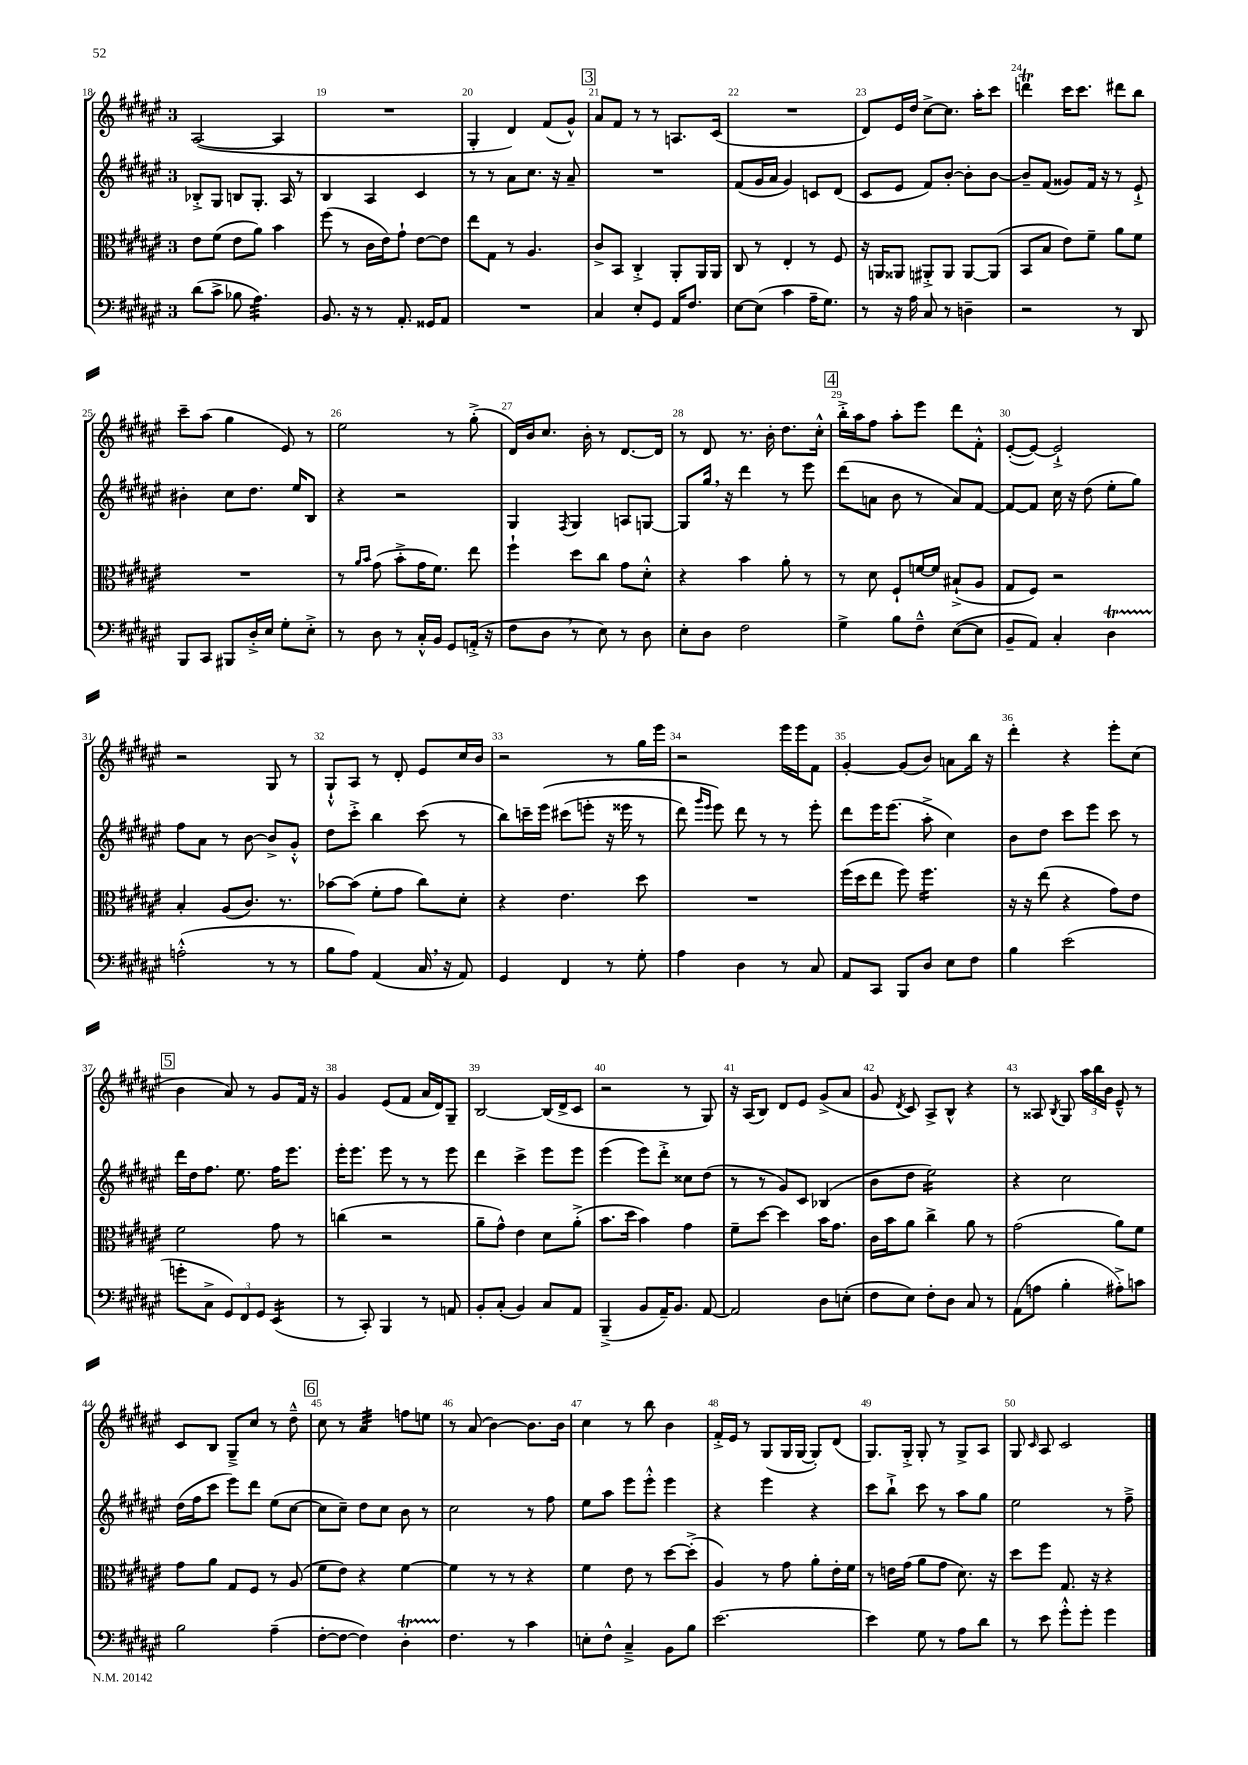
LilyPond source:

<<
\new StaffGroup <<
\new Staff = "s0" {
    \clef treble \key fis \major \once \override Staff.TimeSignature.style = #'single-digit \time 3/4
    \autoBeamOff ais2~( ais4 |
    R2. |
    gis4-. dis'4) fis'8[( gis'8]-^) |
    \mark \markup { \box "3" } ais'8[ fis'8] r8 r8 a8.[ cis'16]( |
    R2. |
    dis'8[) eis'16 dis''16] cis''8[~-> cis''8.] ais''16[-. cis'''8] |
    d'''4\trill cis'''16[ cis'''8.] dis'''8[ b''8] |
    cis'''8[-- ais''8]( gis''4 eis'8) r8 |
    eis''2 r8 gis''8-.->( |
    dis'16[) b'16 cis''8.] b'16-. r8 dis'8.[~ dis'16] |
    r8 dis'8 r8. b'16-. dis''8.[ cis''16]-.-^ |
    \mark \markup { \box "4" } b''16[-.-> ais''16 fis''8] ais''8[-. eis'''8] dis'''8[ fis'8]-.-^ |
    eis'8[~-.( eis'8]~) eis'2-!-> |
    r2 gis8 r8 |
    gis8[-!-^ ais8] r8 dis'8-. eis'8[ cis''16 b'16] |
    r2 r8 gis''16[ eis'''16] |
    r2 eis'''16[ eis'''16 fis'8] |
    gis'4~-. gis'8[( b'8]) a'8[ b''16] r16 |
    dis'''4-. r4 eis'''8[-. cis''8]( |
    \mark \markup { \box "5" } b'4 ais'8) r8 gis'8[ fis'16] r16 |
    gis'4 eis'8[( fis'8] ais'16[ dis'16) gis8]-- |
    b2~ b16[( dis'16-> cis'8] |
    r2 r8 gis8) |
    r16 ais16[( b8]) dis'8[ eis'8] gis'8[->( ais'8] |
    gis'8 \acciaccatura { dis'8 } cis'8) ais8[-> b8]-^ r4 |
    r8 aisis8 \acciaccatura { b8 } gis8 \tuplet 3/2 { ais''16[ b''16 b'16] } eis'8---^ r8 |
    cis'8[ b8] gis8[---> cis''8] r8 dis''8---^ |
    \mark \markup { \box "6" } cis''8 r8 ais'4:32 f''8[ e''8] |
    r8 ais'8( b'4~) b'8.[ b'16] |
    cis''4 r8 b''8 b'4 |
    fis'16[-.-> eis'16] r8 gis8[( gis16 gis16]~ gis8[-.) dis'8]( |
    gis8.[) gis16]-.-> gis8-. r8 gis8[-> ais8] |
    gis8 \grace { cis'16 } ais8 cis'2 \bar "|." |
}
\new Staff = "s1" {
    \clef treble \key fis \major \once \override Staff.TimeSignature.style = #'single-digit \time 3/4
    \autoBeamOff bes8[-.-> gis8] b8[ gis8.]-. ais16 r8 |
    b4 ais4 cis'4 |
    r8 r8 ais'8[ cis''8.] r16 ais'8-- |
    \mark \markup { \box "3" } R2. |
    fis'8[( gis'16 ais'16] gis'4) c'8[ dis'8]( |
    cis'8[ eis'8] fis'8[) b'8]~-. b'8[-. b'8]~ |
    b'8[-- fis'8]( gisis'8[) fis'16] r16 r8 eis'8-!-> |
    bis'4-. cis''8[ dis''8.] eis''16[ b8] |
    r4 r2 |
    gis4 \acciaccatura { fis8 } gis4 a8[ g8]~ |
    g8[ gis''16] \breathe r16 dis'''4 r8 eis'''8 |
    \mark \markup { \box "4" } dis'''8[( a'8] b'8 r8 a'8[) fis'8]~ |
    fis'8[~ fis'8] cis''16 r16 dis''8( eis''8[-. gis''8]) |
    fis''8[ ais'8] r8 b'8~ b'8[-> gis'8]-.-^ |
    dis''8[ cis'''8]-.-> b''4 cis'''8( r8 |
    b''8[) c'''16-- eis'''16]\( cis'''8[( e'''8]-. r16 eisis'''16 r8 |
    dis'''8) \grace { gis'''16[ eis'''16] } eis'''8\) dis'''8 r8 r8 eis'''8-. |
    dis'''8[ eis'''16 eis'''8.]( ais''8-.-> cis''4) |
    b'8[ dis''8] cis'''8[ eis'''8] cis'''8 r8 |
    \mark \markup { \box "5" } dis'''16[ dis''16 fis''8.] eis''8. fis''16[ eis'''8.] |
    eis'''16[-. eis'''8.] eis'''8 r8 r8 eis'''8 |
    dis'''4 cis'''4-> eis'''8[ eis'''8] |
    eis'''4( eis'''8[) dis'''8]-.-> cisis''8[ dis''8]( |
    r8 r8 gis'8[) cis'8] bes4( |
    b'8[ dis''8] eis''2:16) |
    r4 cis''2 |
    dis''16[( fis''16 cis'''8] eis'''8[) dis'''8] eis''8[( cis''8]~ |
    \mark \markup { \box "6" } cis''8[ cis''8]--) dis''8[ cis''8] b'8 r8 |
    cis''2 r8 fis''8 |
    eis''8[ ais''8] eis'''8[ eis'''8]-.-^ eis'''4 |
    r4 eis'''4 r4 |
    cis'''8[ b''8]-!-> cis'''8 r8 ais''8[ gis''8] |
    eis''2 r8 fis''8---> \bar "|." |
}
\new Staff = "s2" {
    \clef alto \key fis \major \once \override Staff.TimeSignature.style = #'single-digit \time 3/4
    \autoBeamOff eis'8[ fis'8]( eis'8[ ais'8]) b'4 |
    fis''8( r8 cis'16[ eis'16) gis'8]-! eis'8[~ eis'8] |
    eis''8[ gis8] r8 ais4. |
    \mark \markup { \box "3" } cis'8[-> b,8] cis4-.-> ais,8[-. ais,16 ais,16] |
    cis8 r8 eis4-. r8 fis8 |
    r16 a,16[ aisis,8] ais,8[-.-> ais,8] ais,8[~ ais,8]( |
    b,8[ b8] eis'8[) fis'8]-- ais'8[ fis'8] |
    R2. |
    r8 \grace { ais'16[ b'16] } gis'8( b'8[-.-> gis'16 fis'8.]) eis''8 |
    fis''4-! dis''8[ cis''8] gis'8[ dis'8]-.-^ |
    r4 b'4 ais'8-. r8 |
    \mark \markup { \box "4" } r8 dis'8 fis8[-! f'16~ f'16] bis8[-!->( ais8] |
    gis8[ fis8]) r2 |
    b4-. ais8[( cis'8.]) r8. |
    bes'8[~ bes'8]( fis'8[-. gis'8] cis''8[) dis'8]-. |
    r4 eis'4. dis''8 |
    R2. |
    fis''16[( dis''16 eis''8] fis''8) fis''4.:16 |
    r16 r16 eis''8( r4 gis'8[) eis'8] |
    \mark \markup { \box "5" } fis'2 gis'8 r8 |
    c''4( r2 |
    ais'8[-- gis'8]-^) eis'4 dis'8[ ais'8]-.->( |
    b'8.[ dis''16] b'4) gis'4 |
    fis'8[-- dis''8]~ dis''4 b'16[ gis'8.] |
    cis'16[ b'16 ais'8] cis''4-> ais'8 r8 |
    gis'2( ais'8[) fis'8] |
    gis'8[ ais'8] gis8[ fis8] r8 ais8( |
    \mark \markup { \box "6" } fis'8[ eis'8]) r4 fis'4~ |
    fis'4 r8 r8 r4 |
    fis'4 eis'8 r8 dis''8[~ dis''8]-.->( |
    ais4) r8 gis'8 ais'8[-. eis'16-. fis'16] |
    r8 e'16[ gis'16]( ais'8[ gis'8] dis'8.) r16 |
    dis''8[ fis''8] gis8. r16 r4 \bar "|." |
}
\new Staff = "s3" {
    \clef bass \key fis \major \once \override Staff.TimeSignature.style = #'single-digit \time 3/4
    \autoBeamOff dis'8[( cis'8]-> bes8 ais4.:32) |
    b,8. r16 r8 ais,8.-. gisis,16[ ais,8] |
    R2. |
    \mark \markup { \box "3" } cis4 eis8[-. gis,8] ais,16[ fis8.] |
    eis8[~ eis8]( cis'4 ais16[-- gis8.]) |
    r8 r16 ais16 cis8 r8 d4-- |
    r2 r8 dis,8 |
    b,,8[ cis,8] bis,,8[ dis16-.-> eis16] gis8[-. eis8]-.-> |
    r8 dis8 r8 cis16[-.-^ b,16] gis,8[ a,16]-.->( r16 |
    fis8[ dis8] \breathe r8 eis8) r8 dis8 |
    eis8[-. dis8] fis2 |
    \mark \markup { \box "4" } gis4-> b8[ fis8]---^ eis8[~( eis8] |
    b,8[-- ais,8]) cis4-. dis4\startTrillSpan |
    a2-.-^\stopTrillSpan( r8 r8 |
    b8[ ais8]) ais,4( cis16 \breathe r16 ais,8) |
    gis,4 fis,4 r8 gis8-. |
    ais4 dis4 r8 cis8 |
    ais,8[ cis,8] b,,8[ dis8] eis8[ fis8] |
    b4 eis'2( |
    \mark \markup { \box "5" } g'8[-. cis8]-> \tuplet 3/2 { gis,8[) fis,8 gis,8] } eis,4:16( |
    r8 cis,8-.) b,,4 r8 a,8 |
    b,8[-. cis8]-.( b,4) cis8[ ais,8] |
    b,,4--->( b,8[ ais,16--) b,8.] ais,8~ |
    ais,2 dis8[ e8]-.( |
    fis8[ eis8]) fis8[-. dis8] cis8 r8 |
    ais,8[( a8] b4-. ais8[-.->) c'8] |
    b2 ais4--( |
    \mark \markup { \box "6" } fis8[~-. fis8]~ fis4) dis4-.\startTrillSpan |
    fis4.\stopTrillSpan r8 cis'4 |
    e8[-. fis8]-^ cis4---> b,8[ b8] |
    eis'2.~ |
    eis'4 gis8 r8 ais8[ dis'8] |
    r8 eis'8 gis'8[-.-^ gis'8]-. gis'4 \bar "|." |
}
>>
>>
\layout { \context { \Score currentBarNumber = #18 \override BarNumber.break-visibility = ##(#f #t #t) barNumberVisibility = #all-bar-numbers-visible } }
